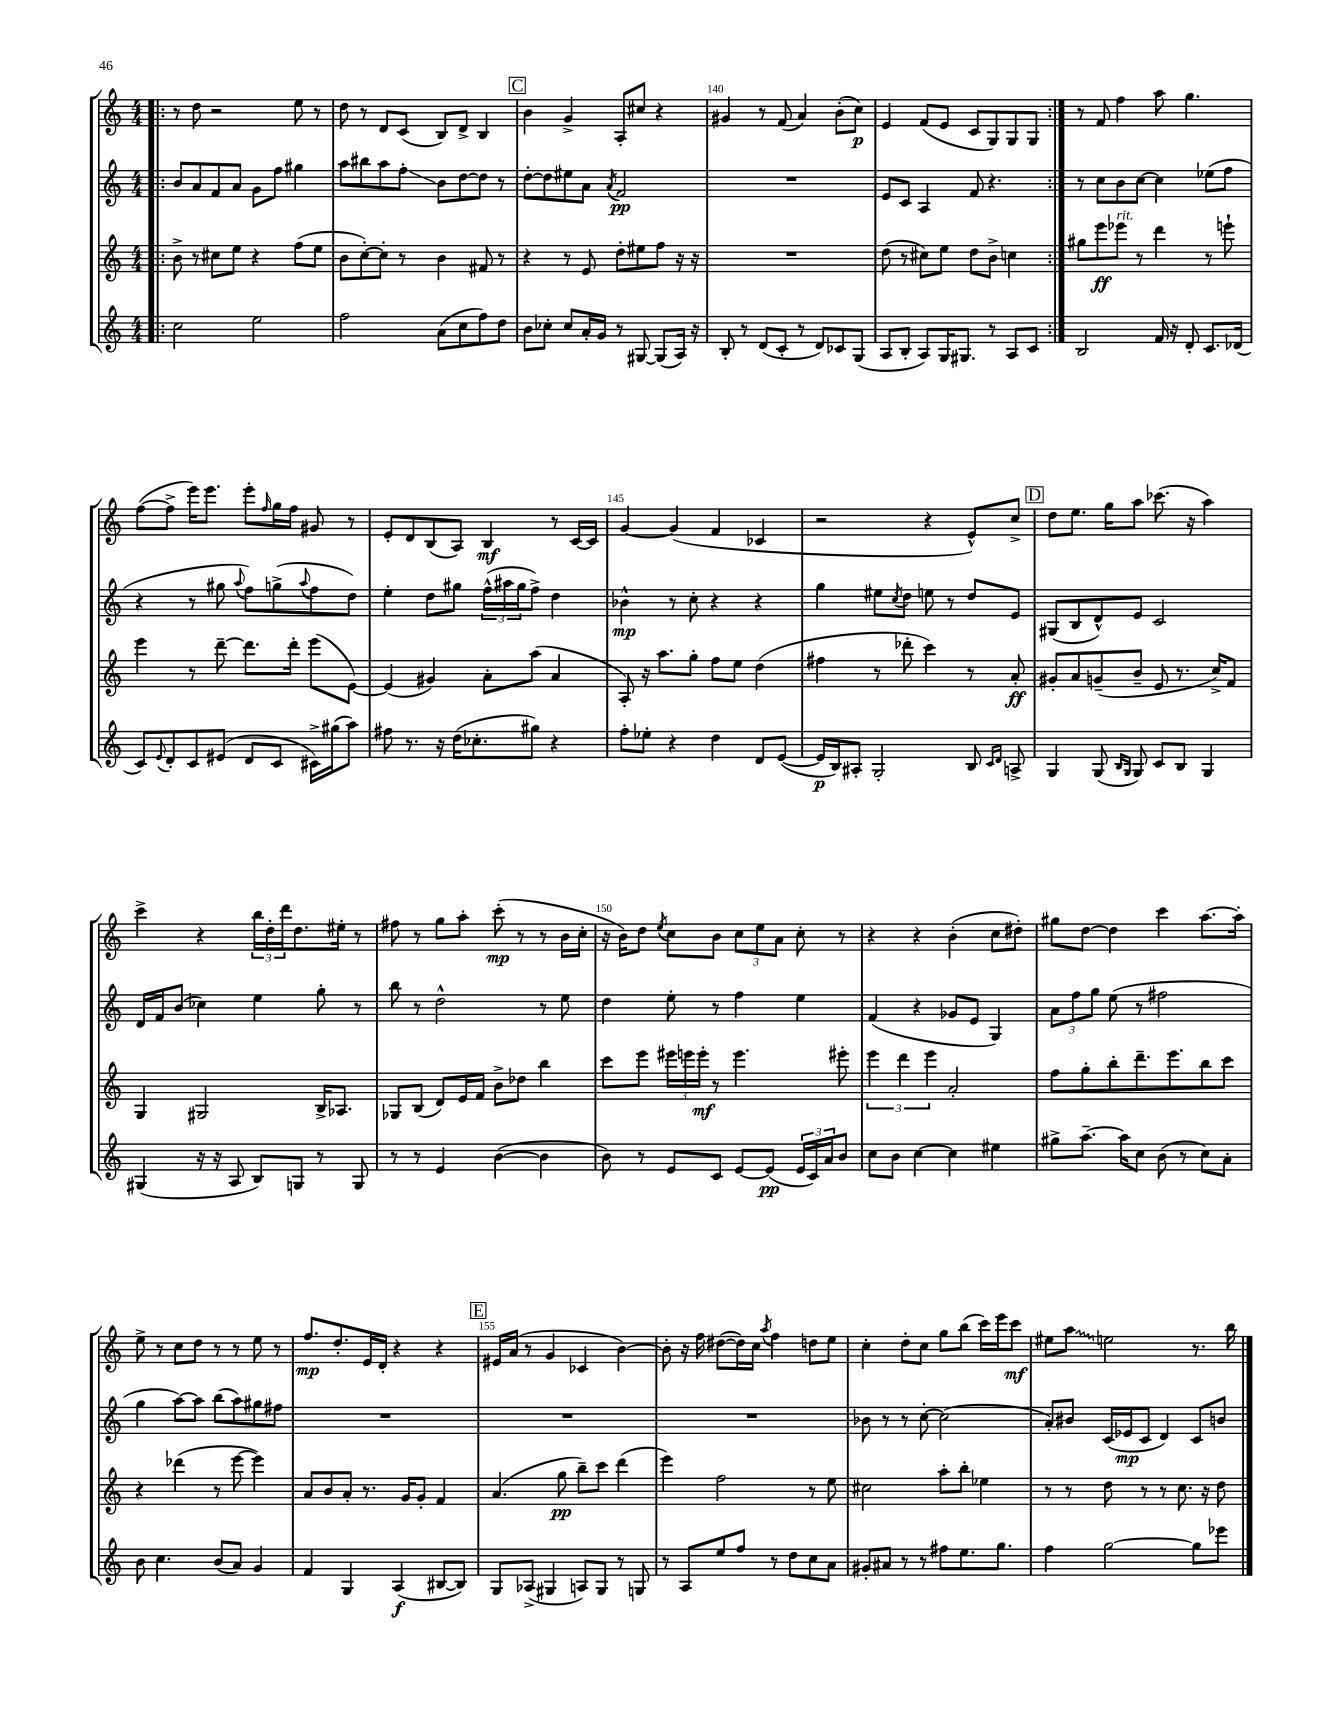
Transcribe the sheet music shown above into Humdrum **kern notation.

**kern	**kern	**kern	**kern
*staff4	*staff3	*staff2	*staff1
*clefG2	*clefG2	*clefG2	*clefG2
*k[]	*k[]	*k[]	*k[]
*M4/4	*M4/4	*M4/4	*M4/4
=!|:	=!|:	=!|:	=!|:
2cc	8b^	8b	8r
.	8r	8a	8dd
.	8cc#	8f	2r
.	8ee	8a	.
2ee	4r	8g	.
.	.	8ff	.
.	(8ff	4gg#	8ee
.	8ee	.	8r
=	=	=	=
2ff	8b	8aa	8dd
.	[8cc')	8bb#	8r
.	8cc']	8aa	8d
.	8r	8ff'	(8c
(8a	4b	8b	8B)
8cc	.	[8dd	8d^
8ff)	8f#	8dd]	4B
8dd	8r	8r	.
=	=	=	=
8b	4r	[8dd'	4b
8cc-'	.	8dd]	.
8cc-	8r	8ee#	4g^
16a'	8e	8a	.
16g	.	.	.
.	.	8qa	.
8r	8dd'	2f	8A'
[8G#	8ee#	.	8cc#
(8G#]	8ff	.	4r
16A)	16r	.	.
16r	16r	.	.
=	=	=	=
8B'	1r	1r	4g#
8r	.	.	.
(8d	.	.	8r
8c'	.	.	(8f
8r	.	.	4a)
8d)	.	.	.
8c-	.	.	(8b'
(8G	.	.	8cc)
=	=	=	=
8A	(8dd	8e	4e
8B'	8r	8c	.
8A)	8cc#)	4A	(8f
16G	8ee	.	8e
8.G#	.	.	.
.	8dd	8f	8c
8r	8b^	4.r	8G)
8A	4cc	.	8G
8c	.	.	8G
=:|!	=:|!	=:|!	=:|!
2B	8gg#	8r	8r
.	8eee	8cc	8f
.	8eee-	8b	4ff
.	8r	[8cc	.
16f	4ddd	4cc]	8aa
16r	.	.	.
8d'	.	.	4.gg
8.c	8r	(8ee-	.
.	8eee`	8ff	.
(16d-	.	.	.
=	=	=	=
8c)	4eee	4r	([8ff
8qqe	.	.	.
8d'	.	.	8ff^]
8c	8r	8r	16eee)
.	.	.	8.eee
(8e#	[8ddd~	8gg#	.
.	.	8qqaa	.
8d	8.ddd]	8ff)	8eee'
.	.	.	16qqff
8c	.	(8gg^	16gg
.	16ddd'	.	16ff
.	.	8qqaa	.
16c#^)	(8eee	8ff	8g#
(16gg#	.	.	.
8aa)	[8e)	8dd)	8r
=	=	=	=
8ff#	(4e]	4ee'	8e'
8.r	.	.	8d
.	4g#)	8dd	(8B
16r	.	.	.
(16dd	.	8gg#	8A)
8.cc-'	.	.	.
.	8a'	(24ff^^	4B
.	.	24aa#	.
.	.	24gg#	.
8gg#)	(8aa	8ff^)	.
4r	4a	4dd	8r
.	.	.	[16c
.	.	.	16c]
=	=	=	=
8ff'	8A')	4b-^^	[4g
8ee-'	16r	.	.
.	8.aa	.	.
4r	.	8r	(4g]
.	8gg'	8cc'	.
4dd	8ff	4r	4f
.	8ee	.	.
8d	(4dd	4r	4c-
([8e	.	.	.
=	=	=	=
16e]	4ff#	4gg	2r
16B)	.	.	.
8A#'	.	.	.
2G'	8r	8ee#	.
.	.	8qcc	.
.	8ddd-'	8dd	.
.	4ccc)	8ee	4r
.	.	8r	.
8B	8r	8dd	8e^^)
16qqc	.	.	.
16qqd	.	.	.
8A^	8a'	8e	8cc^
=	=	=	=
4G	8g#'	(8G#	8dd
.	8a	8B	8.ee
(8G	(8g~	8d^^)	.
.	.	.	16gg
16qqB	.	.	.
16qqG	.	.	.
8G)	8b~	8e	8aa
8c	8e	2c	(8.ccc-
8B	8.r	.	.
.	.	.	16r
4G	.	.	4aa)
.	16cc^)	.	.
.	8f	.	.
=	=	=	=
(4G#	4G	16d	4ccc^
.	.	16f	.
.	.	(8b	.
16r	2G#	4cc-)	4r
16r	.	.	.
8A	.	.	.
8B)	.	4ee	24bb
.	.	.	24dd'
.	.	.	24ddd
8G	.	.	8.dd
8r	16B^	8gg'	.
.	8.A-	.	16ee#'
8G	.	8r	8r
=	=	=	=
8r	8G-	8bb	8ff#
8r	(8B	8r	8r
4e	8d)	2dd^^	8gg
.	16e	.	8aa'
.	16f	.	.
([4b	8b^	.	(8ccc'
.	8dd-	.	8r
4b]	4bb	8r	8r
.	.	8ee	16b
.	.	.	16cc'
=	=	=	=
8b)	8ccc	4dd	16r
.	.	.	16b)
8r	8eee	.	8dd
.	.	.	8qee
8e	24eee#	8ee'	8cc
.	24eee	.	.
.	24eee'	.	.
8c	8r	8r	8b
[8e	4.eee	4ff	12cc
.	.	.	12ee
(8e]	.	.	.
.	.	.	12a
24e	.	4ee	8cc'
24c)	.	.	.
24a	.	.	.
8b	8eee#'	.	8r
=	=	=	=
8cc	6eee	(4f	4r
8b	.	.	.
.	6ddd	.	.
[4cc	.	4r	4r
.	6eee	.	.
4cc]	2a'	8g-	(4b'
.	.	8e	.
4ee#	.	4G)	8cc
.	.	.	8dd#')
=	=	=	=
8gg#^	8ff	12a	8gg#
.	.	12ff	.
[8.aa~	8gg'	.	[8dd
.	.	12gg	.
.	8bb'	(8ee	4dd]
16aa]	.	.	.
8cc	8.ddd~	8r	.
(8b	.	2ff#	4ccc
.	8.eee	.	.
8r	.	.	.
8cc)	8bb	.	[8.aa
8a'	8ccc	.	.
.	.	.	16aa']
=	=	=	=
8b	4r	4gg	8ee^
4.cc	.	.	8r
.	(4ddd-	[8aa)	8cc
.	.	8aa]	8dd
(8b	8r	(8bb	8r
8a)	[8eee	8aa)	8r
4g	4eee])	8gg#	8ee
.	.	8ff#	8r
=	=	=	=
4f	8a	1r	8.ff
.	8b	.	.
.	.	.	8.dd'
4G	8a'	.	.
.	8.r	.	16e
.	.	.	16d'
(4A	.	.	4r
.	16g	.	.
.	8g'	.	.
[8B#	4f	.	4r
8B#])	.	.	.
=	=	=	=
8G	(4.a	1r	16e#
.	.	.	(16a
(8A-^	.	.	8r
4G#	.	.	4g
.	8gg	.	.
8A)	8bb~)	.	4c-
8G#	8ccc	.	.
8r	(4ddd	.	[4b)
8G	.	.	.
=	=	=	=
8r	4eee)	1r	8b']
8A	.	.	16r
.	.	.	16ff
8ee	2ff	.	([8dd#
8ff	.	.	16dd#])
.	.	.	16cc
.	.	.	8qaa
8r	.	.	4ff
8dd	.	.	.
8cc	8r	.	8dd
8a	8ee	.	8ee
=	=	=	=
8g#'	2cc#	8b-	4cc'
8a#	.	8r	.
8r	.	8r	8dd'
8r	.	[8cc'	8cc
8ff#	8aa'	(2cc]	8gg
8.ee	8bb'	.	(8bb
.	4ee-	.	16ccc)
8.gg	.	.	16eee
.	.	.	8ccc
=	=	=	=
4ff	8r	8a')	8ee#
.	8r	8b#	8aa
[2gg	8dd	(16c	2ee
.	.	16e-	.
.	8r	8c	.
.	8r	4d)	.
.	8.cc	.	.
8gg]	.	8c	8.r
.	16r	.	.
8eee-	8dd	8b	.
.	.	.	16bb
==	==	==	==
*-	*-	*-	*-
